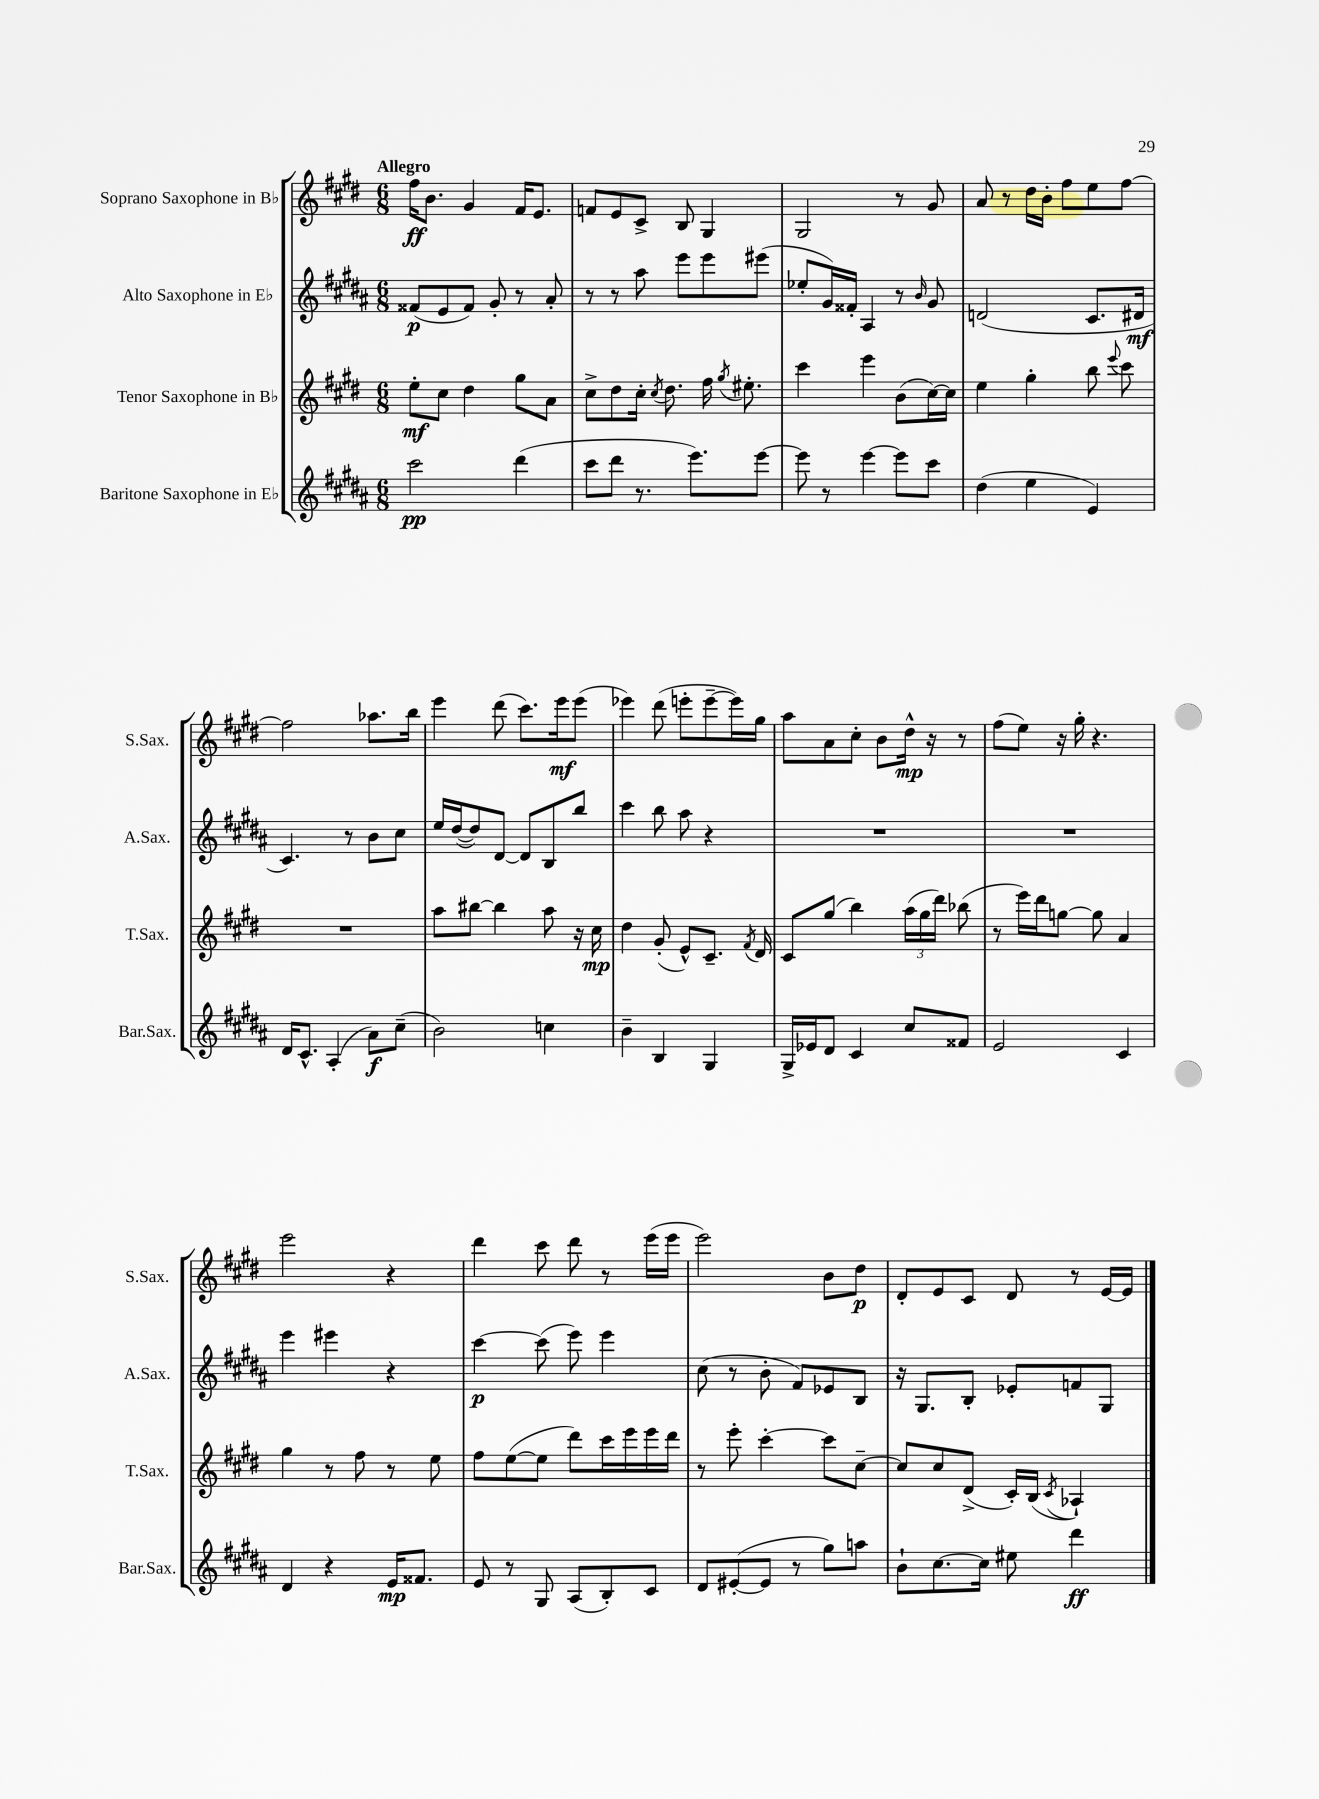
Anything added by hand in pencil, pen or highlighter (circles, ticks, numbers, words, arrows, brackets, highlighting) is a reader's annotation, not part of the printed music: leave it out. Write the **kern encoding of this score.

**kern	**kern	**kern	**kern
*staff4	*staff3	*staff2	*staff1
*clefG2	*clefG2	*clefG2	*clefG2
*k[f#c#g#d#a#]	*k[f#c#g#d#]	*k[f#c#g#d#a#]	*k[f#c#g#d#]
*M6/8	*M6/8	*M6/8	*M6/8
2ccc#	8ee'	(8f##	16ff#
.	.	.	8.b
.	8cc#	8e	.
.	4dd#	8f##)	4g#
.	.	8g#'	.
(4ddd#	8gg#	8r	16f#
.	.	.	8.e
.	8a	8a#'	.
=	=	=	=
8ccc#	8cc#^	8r	8f
8ddd#	8dd#	8r	8e
8.r	16cc#'	8aa#	8c#^
.	8qcc#	.	.
.	8.dd#	.	.
.	.	8eee	8B
8.eee)	.	.	.
.	16ff#	8eee	4G#
.	8qgg#	.	.
.	8.ee#'	.	.
[8eee	.	(8eee#	.
=	=	=	=
8eee]	4ccc#	8ee-'	2G#
8r	.	16g#)	.
.	.	16f##'	.
[4eee	4eee	4A#	.
8eee]	(8b	8r	8r
.	.	16qqb	.
8ccc#	[16cc#)	8g#	8g#
.	16cc#]	.	.
=	=	=	=
(4dd#	4ee	(2d	8a
.	.	.	8r
4ee	4gg#'	.	16dd#
.	.	.	16b'
.	.	.	8ff#
4e)	8bb	8.c#	8ee
.	8qqeee	.	.
.	8ccc#	.	[8ff#
.	.	16d#	.
=	=	=	=
16d#	2.r	4.c#)	2ff#]
8.c#^^	.	.	.
(4A#'	.	.	.
.	.	8r	.
8a#)	.	8b	8.aa-
(8cc#~	.	8cc#	.
.	.	.	16bb
=	=	=	=
2b)	8aa	16ee	4eee
.	.	([16dd#	.
.	[8bb#	8dd#])	.
.	4bb#]	[8d#	(8ddd#
.	.	8d#]	8.ccc#)
4cc	8aa	8B	.
.	.	.	16eee
.	16r	8bb	(8eee
.	16cc#	.	.
=	=	=	=
4b~	4dd#	4ccc#	4eee-)
4B	(8g#'	8bb	(8ddd#
.	8e^^)	8aa#	8eee'
4G#	8.c#~	4r	[8eee~
.	.	.	16eee])
.	8qf#	.	.
.	16d#	.	16gg#
=	=	=	=
16G#^	8c#	2.r	8aa
16e-	.	.	.
8d#	(8gg#	.	8a
4c#	4bb)	.	8cc#'
.	.	.	8b
8cc#	(24aa	.	16dd#^^
.	24gg#	.	.
.	.	.	16r
.	24ddd#)	.	.
8f##	(8bb-	.	8r
=	=	=	=
2e	8r	2.r	(8ff#
.	16eee)	.	8ee)
.	16ddd#	.	.
.	[8gg	.	16r
.	.	.	16gg#'
.	8gg]	.	4.r
4c#	4a	.	.
=	=	=	=
4d#	4gg#	4eee	2eee
4r	8r	4eee#	.
.	8ff#	.	.
16e	8r	4r	4r
8.f##	.	.	.
.	8ee	.	.
=	=	=	=
8e	8ff#	[4ccc#	4ddd#
8r	([8ee	.	.
8G#	8ee]	(8ccc#]	8ccc#
(8A#	8ddd#)	8eee)	8ddd#
8B')	16ccc#	4eee	8r
.	16eee	.	.
8c#	16eee	.	(16eee
.	16ddd#	.	16eee
=	=	=	=
8d#	8r	(8cc#	2eee)
([8e#'	8eee'	8r	.
8e#]	[4ccc#'	8b'	.
8r	.	8f#)	.
8gg#)	8ccc#]	8e-	8b
8aa	[8cc#~	8B	8dd#
=	=	=	=
8b`	8cc#]	16r	8d#'
.	.	8.G#	.
[8.cc#	8cc#	.	8e
.	(8d#^	8B'	8c#
16cc#]	.	.	.
8ee#	16c#')	8e-'	8d#
.	(16B	.	.
.	8qc#	.	.
4ddd#	4A-`)	8f	8r
.	.	8G#	[16e
.	.	.	16e]
==	==	==	==
*-	*-	*-	*-
